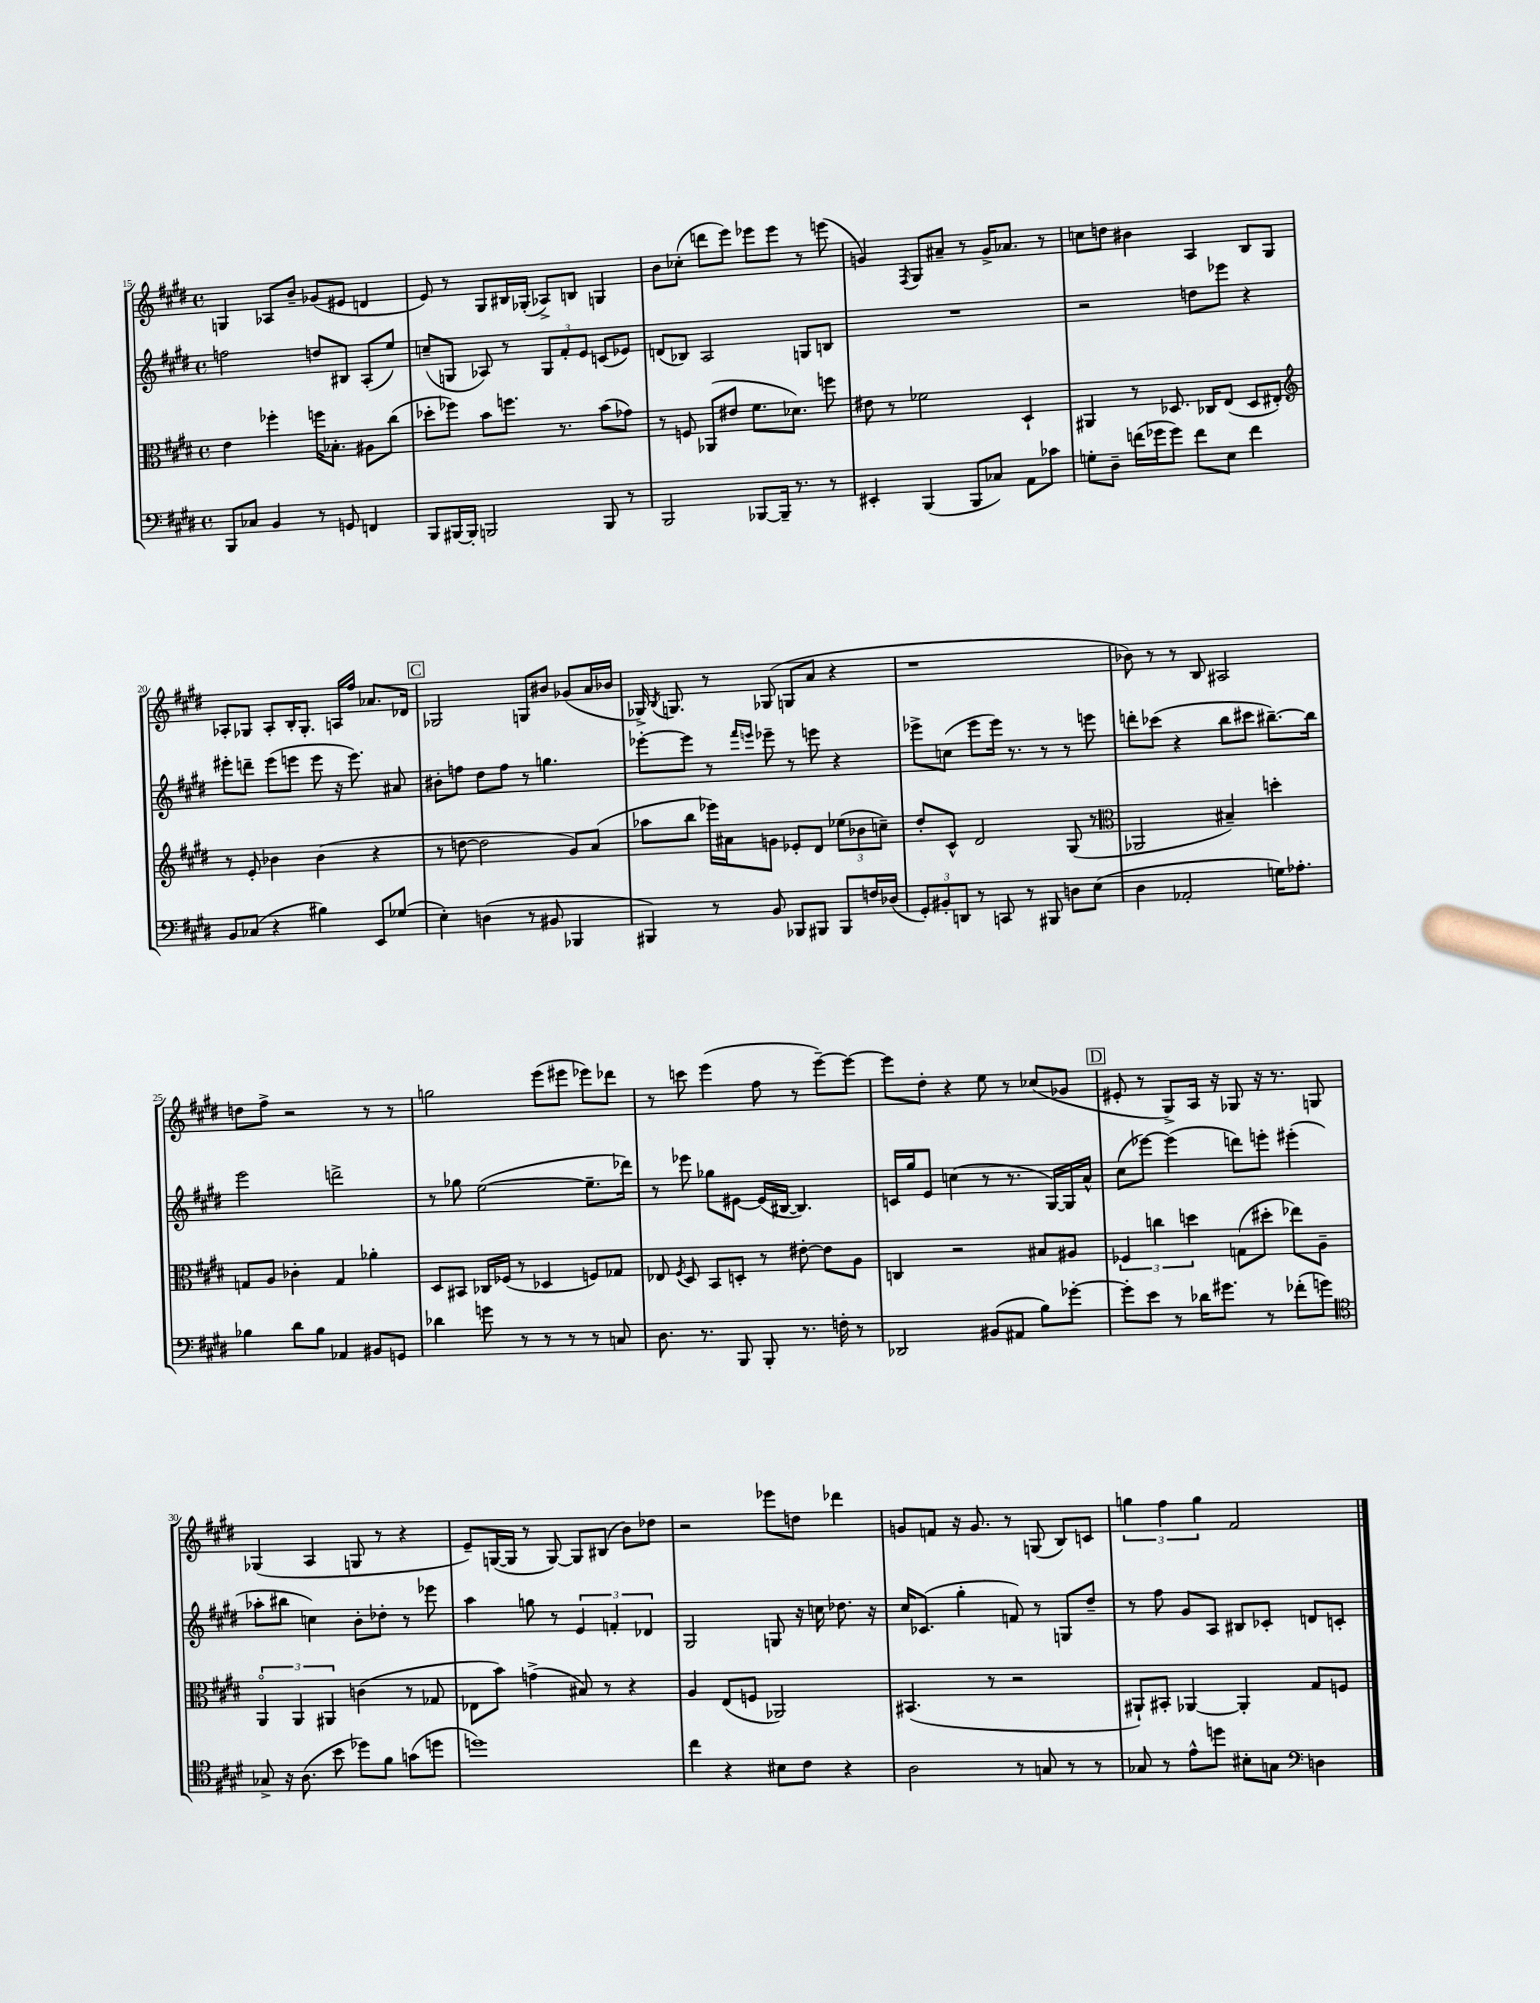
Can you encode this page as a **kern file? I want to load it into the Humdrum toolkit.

**kern	**kern	**kern	**kern
*part4	*part3	*part2	*part1
*staff4	*staff3	*staff2	*staff1
*clefF4	*clefC3	*clefG2	*clefG2
*k[f#c#g#d#]	*k[f#c#g#d#]	*k[f#c#g#d#]	*k[f#c#g#d#]
*M4/4	*M4/4	*M4/4	*M4/4
*met(c)	*met(c)	*met(c)	*met(c)
=15	=15	=15	=15
8BBB/L	4e\	2ffn\	4Gn/
8C-X/J	.	.	.
4BB/	4ff-X'\	.	8A-X/L
.	.	.	8b~/J
8r	16ffn\KL	8ddn/L	(8g-X/L
.	8.B-X'\J	.	.
8GGn/	.	8B#X/J	8e#X/J
4FFn/	8A#X\L	(8A'/L	4dn/
.	(8cc#\J	8ee/J)	.
=16	=16	=16	=16
8BBB/L	8dd-X'\L	(8ccn~/L	8e/)
[16BBB#X/L	8ff-X\J)	8Gn/J	8r
16BBB#'/JJ]	.	.	.
2BBBn/	8b\L	8A-X/)	8G#/L
.	8.ffn\J	8r	16B#X/L
.	.	.	(16G-X'/JJ
.	.	12G/L	8A-X^/L)
.	8.r	.	.
.	.	12f#'/	.
.	.	.	8Bn/J
.	.	12e/J	.
8BBB/	(8b\L	(8cn/L	4Gn/
8r	8g-X\J)	8e-X/J)	.
=17	=17	=17	=17
2BBB/	8r	(8dn/L	8b\L
.	8Fn/	8B-X/J)	(8cc-X'\J
.	(8AA-X/L	2A/	8dddn\L
.	8e#X/J	.	8eee\J)
[8BBB-X/L	8.f#\L	.	8eee-X\L
16BBB-~/Jk]	.	.	8eee-\J
8.r	8.d-X\J)	.	.
.	.	8Gn/L	8r
8r	8ffn\	8Bn/J	(8eeen\
=18	=18	=18	=18
4EE#X'/	8e#X\	1r	4gn/)
.	8r	.	.
.	.	.	8qF#/
(4BBB/	2f-X\	.	8G#/L
.	.	.	8a#X~/J
8BBB/L	.	.	8r
8C-X/J)	.	.	16g^/KL
.	.	.	8.a-X/J
8AA\L	4D#`/	.	.
8c-X\J	.	.	8r
=19	=19	=19	=19
8Gn'\L	4AA#X/	2r	8ccn\L
8D#~\J	.	.	8ddn\J
(16fn\LL	8r	.	4b#X\
16g-X\J	.	.	.
8g-\J)	8.D-X/	.	.
8f\L	.	8ddn\L	4A/
.	16C-X/KL	.	.
8E\J	(8E/J	8eee-X\J	.
4f\	8D-/L	4r	8B/L
.	8E#X'/J)	.	8G#/J
!!LO:LB:g=z
=20	=20	=20	=20
*	*clefG2	*	*
8BB/L	8r	8eee#X'\L	8A-X'/L
(8C-X/J	8e'/	8dddn~\J	8G-X/J
4r	4b-X\	(8eee#\L	8A-'/L
.	.	8eeen\J	16B'/K
.	.	.	8.G-'/J
4B#X\)	(4b-\	8eee\	.
.	.	16r	16An/LL
.	.	8.eee\)	16ff#/JJ
8EE/L	4r	.	8.a-X/L
(8G-X/J	.	8a#X/	.
.	.	.	16d-X/Jk
!!LO:REH:place=s1:t=C
=21	=21	=21	=21
4E'\)	8r	8b#X'\L	2G-X/
.	[8ddn\	8ffn\J	.
(4Dn\	2dd\]	8dd#\L	.
.	.	8ff\J	.
8r	.	8r	8Gn/L
8BB#X/	.	4.ggn\	8b#X/J
4BBB-X/	8g#/L)	.	(8g-X/L
.	(8a/J	.	16a/L
.	.	.	16b-X/JJ
=22	=22	=22	=22
4BBB#X/)	8aa-X\L	[8eee-X'\L	16G-X^/)
.	.	.	8qB/
.	.	.	8.Gn/
.	8bb\J	8eee-\J]	.
8r	16eee-X\LL)	8r	8r
.	16a#X\J	.	.
.	.	16qqfff#/LL	.
.	.	16qqeeen/JJ	.
8BB/	8gn\J	8eee-X~\	(8G-X/
8BBB-X/L	8e-X'/L	8r	8Gn/L
8BBB#X/J	8d#/J	8eeen\	8a/J
8BBB#/L	(12ee-X\L	4r	4r
.	12b-X\	.	.
16Fn/L	.	.	.
.	12ccn~\J)	.	.
(16D-X/JJ	.	.	.
=23	=23	=23	=23
12GG#'/L)	8dd#'/L	8eee-X^\L	1r
12BB#X'/	.	.	.
.	8c#^^/J	(8ccn\J	.
12DDn/J	.	.	.
8r	2d#/	8eee-\L	.
8CCn/	.	16eee-\Jk)	.
.	.	8.r	.
8r	.	.	.
8BBB#X/	.	8r	.
8Dn\L	(8G#/	8r	.
(8E\J	8r	8eeen\	.
=24	=24	=24	=24
*	*clefC3	*	*
4D#\	2AA-X/	8dddn'\L	8b-X\)
.	.	(8ccc-X\J	8r
2AA-X'/	.	4r	8r
.	.	.	8B/
.	4B#X~/)	8bb\L	2A#X/
.	.	8ccc#X\J	.
16Gn\KL)	4ddn'\	[8.bb#X~\L)	.
8.A-X'\J	.	.	.
.	.	16bb#\Jk]	.
!!LO:LB:g=z
=25	=25	=25	=25
4B-X\	8Gn/L	2eee\	8ddn\L
.	8A/J	.	8ff#^\J
8d#\L	4c-X'\	.	2r
8B-\J	.	.	.
4AA-X/	4G/	2dddn^\	.
8BB#X/L	4a-X'\	.	8r
8GGn/J	.	.	8r
=26	=26	=26	=26
4d-X\	8D#/L	8r	2ggn\
.	8BB#X/J	8gg-X\	.
8gn\	16C-X/LL	([2ee\	.
.	(16F-X/JJ	.	.
8r	8r	.	.
8r	4D-X/	.	(8eee\L
8r	.	.	8eee#X\J
8r	8Fn/L)	8.ee~\L]	8eee-X\L)
8Cn/	8G-X/J	.	8ddd-X\J
.	.	16ddd-X\Jk)	.
=27	=27	=27	=27
8.D#\	8E-X/	8r	8r
.	8qF#/	.	.
.	8D#/	8eee-X\	8cccn\
8.r	.	.	.
.	8BB/L	8gg-X\L	(4eee\
8BBB/	8Dn'/J	[8e#X\J	.
8BBB'/	8r	(16e#/LL]	8ff#\
.	.	[16B#X/JJ	.
8.r	[8e#X'\	4.B#/])	8r
.	8e#\L]	.	[8eee~\L)
16Fn'\	.	.	.
8r	8A\J	.	8eee\J_
=28	=28	=28	=28
2DD-X/	4Cn/	16cn/LL	8eee\L]
.	.	16gg#/J	.
.	.	8e/J	8dd#'\J
.	2r	(4ccn\	4r
(8BB#X/L	.	8r	8ee\
8AA#X/J	.	8.r	8r
8B\L)	8B#X/L	.	(8cc-X/L
.	.	[16G#/LL)	.
[8g-X'\J	8A#X/J	16G#/]	8g-X/J
.	.	16a^^/JJ	.
!!LO:REH:place=s1:t=D
=29	=29	=29	=29
8g-'\L]	6F-X/	(8cc#\L	8e#X'/
8e\J	.	[8eee-X\J)	8r
.	6ccn\	.	.
8r	.	(4eee-\]	8G#^/L)
.	6ddn\	.	.
16d-X\KL	.	.	16A/Jk
8.g#X\J	.	.	16r
.	(8Gn\L	8dddn\L)	8G-X/
8r	8dd#X'\J	8eeen'\J	16r
.	.	.	8.r
(8f-X'\L	8ee-X\L)	(4eee#X'\	.
8gn\J)	8A~\J	.	8Gn/
!!LO:LB:g=z
=30	=30	=30	=30
*clefC4	*	*	*
8G-X^/	6AA/	8aa-X'\L	(4G-X/
16r	.	8bb#X\J	.
.	6AA/	.	.
(8.A\	.	.	.
.	.	4ccn\)	4A/
.	6AA#X/	.	.
8b\	.	.	.
8dd-X\L)	(4cn\	8b'\L	8Gn/
8f#\J	.	8dd-X'\J	8r
(8gn\L	8r	8r	4r
8ddn\J	8G-X/	8eee-X\	.
=31	=31	=31	=31
1ddn)	8E-X\L	4aa\	8e~/L)
.	8b\J)	.	([16Gn/L
.	.	.	16G/JJ]
.	(4gn^\	8ggn\	8r
.	.	8r	[8G/)
.	8B#X/)	6e/	8G/L]
.	8r	.	(8B#X/J
.	.	6fn'/	.
.	4r	.	8b\L)
.	.	6d-X/	.
.	.	.	8dd-X\J
=32	=32	=32	=32
4cc#\	4A/	2G#/	2r
4r	(8E/L	.	.
.	8Fn/J	.	.
8B#X\L	2AA-X/)	8Gn/	8eee-X\L
8c#\J	.	16r	8ddn\J
.	.	16ccn\	.
4r	.	8.dd-X\	4ddd-X\
.	.	16r	.
=33	=33	=33	=33
2A\	(4.BB#X/	16cc#/KL	8gn/L
.	.	(8.c-X/J	.
.	.	.	8fn/J
.	.	4gg#'\	16r
.	.	.	8.g/
.	8r	.	.
8r	2r	8fn/)	8r
8Gn/	.	8r	(8Gn/
8r	.	8Gn/L	8B/L)
8r	.	8dd#~/J	8cn/J
=34	=34	=34	=34
8G-X/	8AA#X`/L)	8r	6ggn\
8r	8BB#X'/J	8ff#\	.
.	.	.	6ff#\
8e^^\L	[4AA-X/	8g#/L	.
.	.	.	6gg\
8ddn\J	.	8A/J	.
8B#X'\L	4AA-'/]	8B#X/L	2f#/
8Gn\J	.	8c-X'/J	.
*clefF4	*	*	*
4Dn\	8G#/L	8dn/L	.
.	8Fn/J	8cn'/J	.
==	==	==	==
*-	*-	*-	*-
